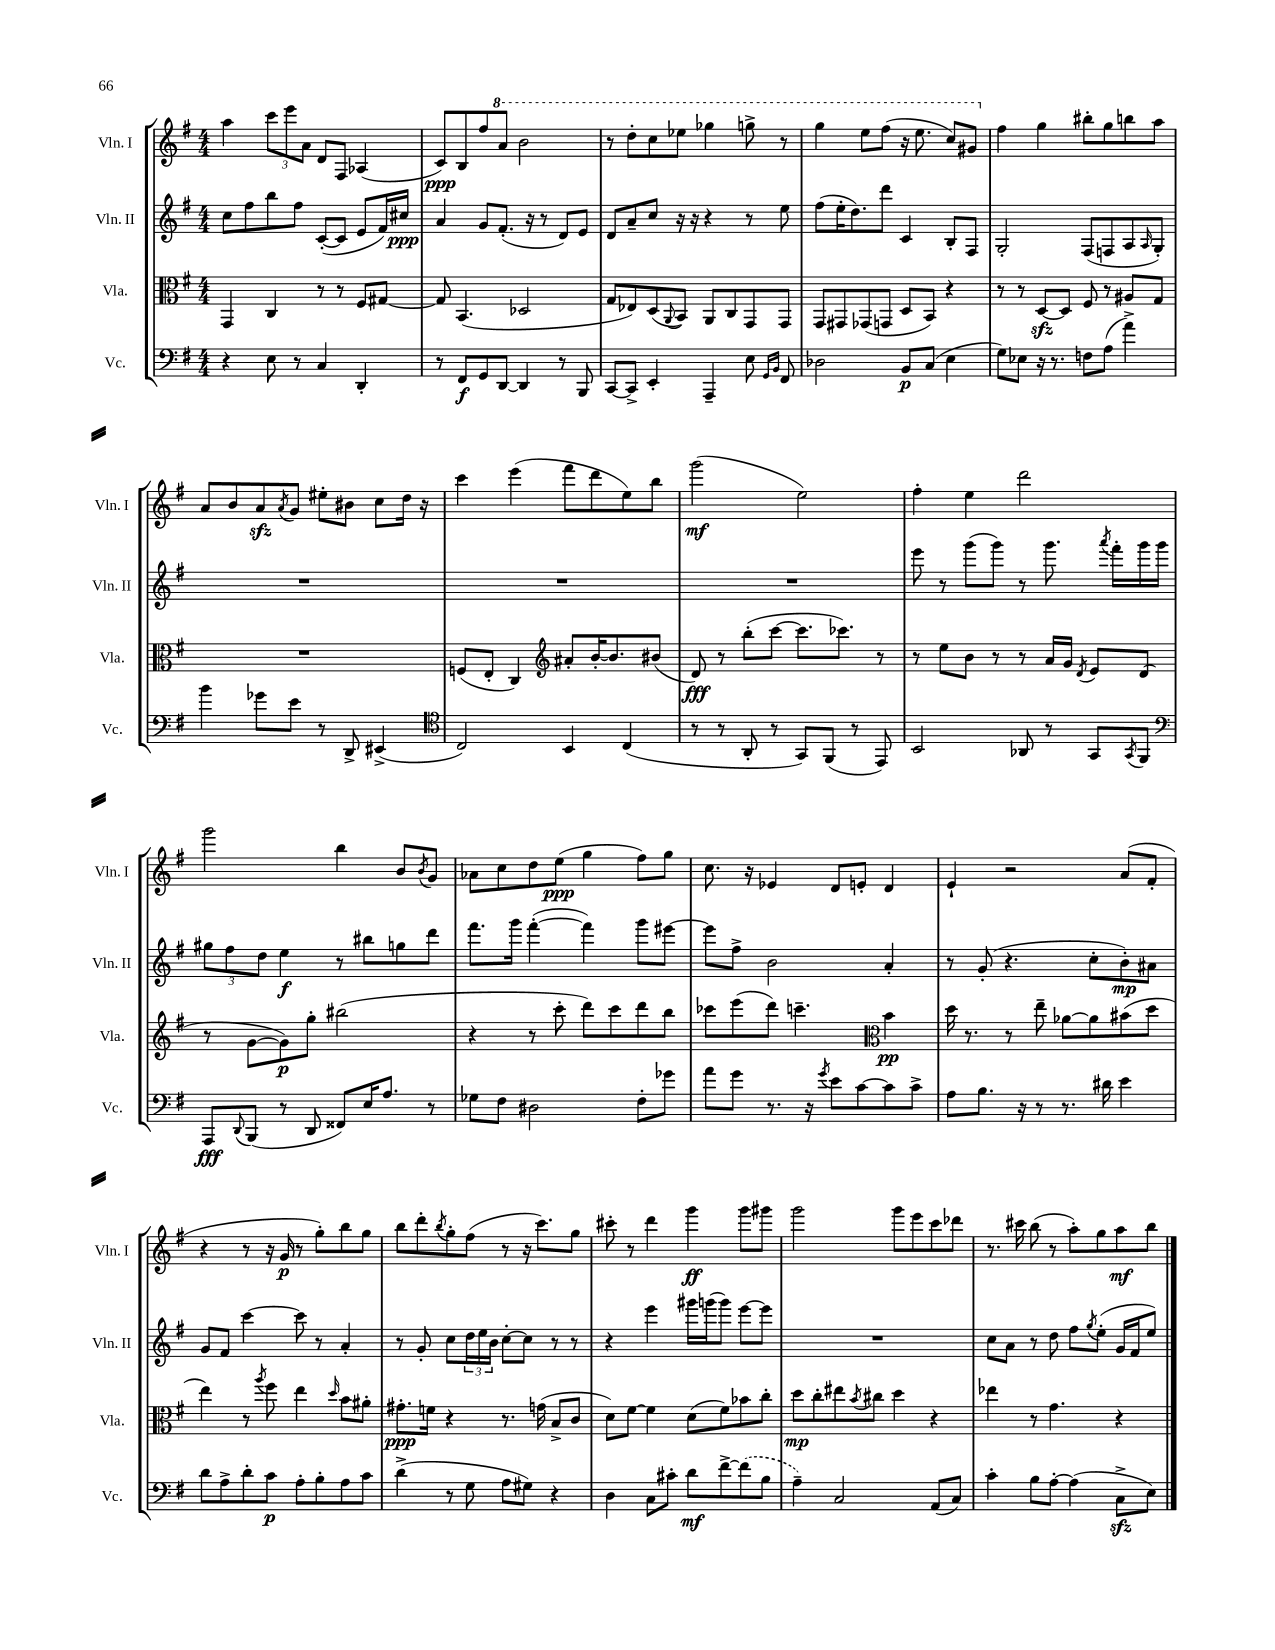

**kern	**kern	**kern	**kern
*staff4	*staff3	*staff2	*staff1
*clefF4	*clefC3	*clefG2	*clefG2
*k[f#]	*k[f#]	*k[f#]	*k[f#]
*M4/4	*M4/4	*M4/4	*M4/4
4r	4GG	8cc	4aa
.	.	8ff#	.
8E	4C	8bb	12ccc
.	.	.	12eee
8r	.	8ff#	.
.	.	.	12a
4C	8r	([8c'	8d
.	8r	8c]	8F#
4DD'	8F#	8e	(4A-
.	[8G#	16f#)	.
.	.	16cc#	.
=	=	=	=
8r	8G#]	4a	8c)
8FF#	(4.BB	.	8B
8GG	.	8g	8ff#
[8DD	.	(8.f#'	8aa
4DD]	2D-	.	2bb
.	.	16r	.
.	.	8r	.
8r	.	8d)	.
8BBB	.	8e	.
=	=	=	=
[8CC	8G	8d	8r
8CC^]	8E-)	8a~	8ddd'
4EE'	(8D	8cc	8ccc
.	8qqAA	.	.
.	8BB)	16r	8eee-
.	.	16r	.
4AAA~	8AA	4r	4ggg-
.	8C	.	.
8E	8GG	8r	8ggg^
16qqGG	.	.	.
16qqBB	.	.	.
8FF#	8GG	8ee	8r
=	=	=	=
2D-	8GG	(8ff#	4ggg
.	8GG#	16ee'	.
.	.	8.dd)	.
.	(8GG-	.	8eee
.	8GG	8ddd	(8fff#
8BB	8D	4c	16r
.	.	.	8.eee
(8C	8BB)	.	.
4E	4r	8B'	8ccc)
.	.	8F#	8gg#
=	=	=	=
8G)	8r	2G'	4ff#
8E-	8r	.	.
16r	[8D	.	4gg
8.r	.	.	.
.	8D]	.	.
8F	8F#	(8F#	8bb#'
(8A	8r	8F	8gg
4a^)	8A#	8A	8bb
.	.	16qqA	.
.	8G	8G')	8aa
=	=	=	=
4b	1r	1r	8a
.	.	.	8b
8g-	.	.	8a
.	.	.	8qa
8e	.	.	8g
8r	.	.	8ee#'
8DD^	.	.	8b#
(4EE#^	.	.	8cc
.	.	.	16dd
.	.	.	16r
=	=	=	=
*clefC4	*	*	*
2C)	(8F	1r	4ccc
.	8E'	.	.
.	4C)	.	(4eee
*	*clefG2	*	*
4BB	8a#'	.	8fff#
.	[16b'	.	8ddd
.	8.b]	.	.
(4C	.	.	8ee)
.	(8b#	.	8bb
=	=	=	=
8r	8d)	1r	(2ggg
8r	8r	.	.
8AA'	(8bb'	.	.
8r	[8ccc	.	.
8GG)	8.ccc]	.	2ee)
(8FF#	.	.	.
.	8.ccc-)	.	.
8r	.	.	.
8EE)	8r	.	.
=	=	=	=
2BB	8r	8eee	4ff#'
.	8ee	8r	.
.	8b	(8ggg	4ee
.	8r	8ggg)	.
8AA-	8r	8r	2ddd
8r	16a	8.ggg	.
.	16g	.	.
.	8qd	.	.
8GG	8e	.	.
.	.	8qaaa	.
.	.	16fff#'	.
8qGG	.	.	.
8FF#	(8d	16ggg	.
.	.	16ggg	.
=	=	=	=
*clefF4	*	*	*
8AAA	8r	12gg#	2ggg
.	.	12ff#	.
8qqDD	.	.	.
(8BBB	[8g	.	.
.	.	12dd	.
8r	8g])	4ee	.
8DD	8gg'	.	.
8FF##)	(2bb#	8r	4bb
16E	.	8bb#	.
8.A	.	.	.
.	.	8gg	8b
.	.	.	8qb
8r	.	8ddd	8g
=	=	=	=
8G-	4r	8.fff#	8a-
8F#	.	.	8cc
.	.	16ggg	.
2D#	8r	([4fff#'	8dd
.	8ccc'	.	(8ee
.	8ddd)	4fff#])	4gg
.	8ccc	.	.
8F#'	8ddd	8ggg	8ff#)
8g-	8bb	[8eee#	8gg
=	=	=	=
8a	8ccc-	8eee#]	8.cc
8g	(8eee	8ff#^	.
.	.	.	16r
8.r	8ddd)	2b	4e-
.	4.ccc~	.	.
16r	.	.	.
8qg	.	.	.
8e	.	.	8d
[8c	.	.	8e'
*	*clefC3	*	*
8c]	4b	4a'	4d
8c^	.	.	.
=	=	=	=
8A	16dd	8r	4e`
.	8.r	.	.
8.B	.	(8g'	.
.	8r	4.r	2r
16r	.	.	.
8r	8ee~	.	.
8.r	[8a-	.	.
.	8a-]	8cc'	.
16d#	.	.	.
4e	(8b#	8b')	(8a
.	8dd	8a#	8f#'
=	=	=	=
8d	4ee)	8g	4r
8A^	.	8f#	.
8d'	8r	[4ccc	8r
.	8qaa	.	.
8c	8ff#	.	16r
.	.	.	16g
8A'	4ee	8ccc]	8r
8B'	.	8r	8gg')
.	16qqdd	.	.
8A	8b	4a'	8bb
8c	8a#'	.	8gg
=	=	=	=
(4d^	8.g#'	8r	8bb
.	.	8g'	8ddd'
.	16f	.	.
.	.	.	8qbb
8r	4r	8cc	8gg'
8G	.	24dd	(8ff#
.	.	24ee	.
.	.	24b	.
8A	8.r	[8cc'	8r
8G#)	.	8cc]	16r
.	(16g	.	8.ccc)
4r	8B^	8r	.
.	8c	8r	8gg
=	=	=	=
4D	8d)	4r	8ccc#'
.	[8f#	.	8r
8C	4f#]	4eee	4ddd
8c#'	.	.	.
8d	(8d	16ggg#	4ggg
.	.	(16ggg	.
[8f#^	8f#)	8ggg)	.
(8f#]	8b-	[8eee	8ggg
8B	8cc'	8eee]	8ggg#
=	=	=	=
4A~)	8dd	1r	2ggg
.	8cc'	.	.
2C	8ee#	.	.
.	8qb	.	.
.	8cc#	.	.
.	4dd	.	8ggg
.	.	.	8eee
(8AA	4r	.	8ccc
8C)	.	.	8ddd-
=	=	=	=
4c'	4ee-	8cc	8.r
.	.	8a	.
.	.	.	16ccc#
8B	8r	8r	(8bb
[8A'	4.g	8dd	8r
(4A]	.	8ff#	8aa')
.	.	8qgg	.
.	.	(8ee'	8gg
8C^	4r	16g	8aa
.	.	16f#	.
8E)	.	8ee)	8bb
==	==	==	==
*-	*-	*-	*-
